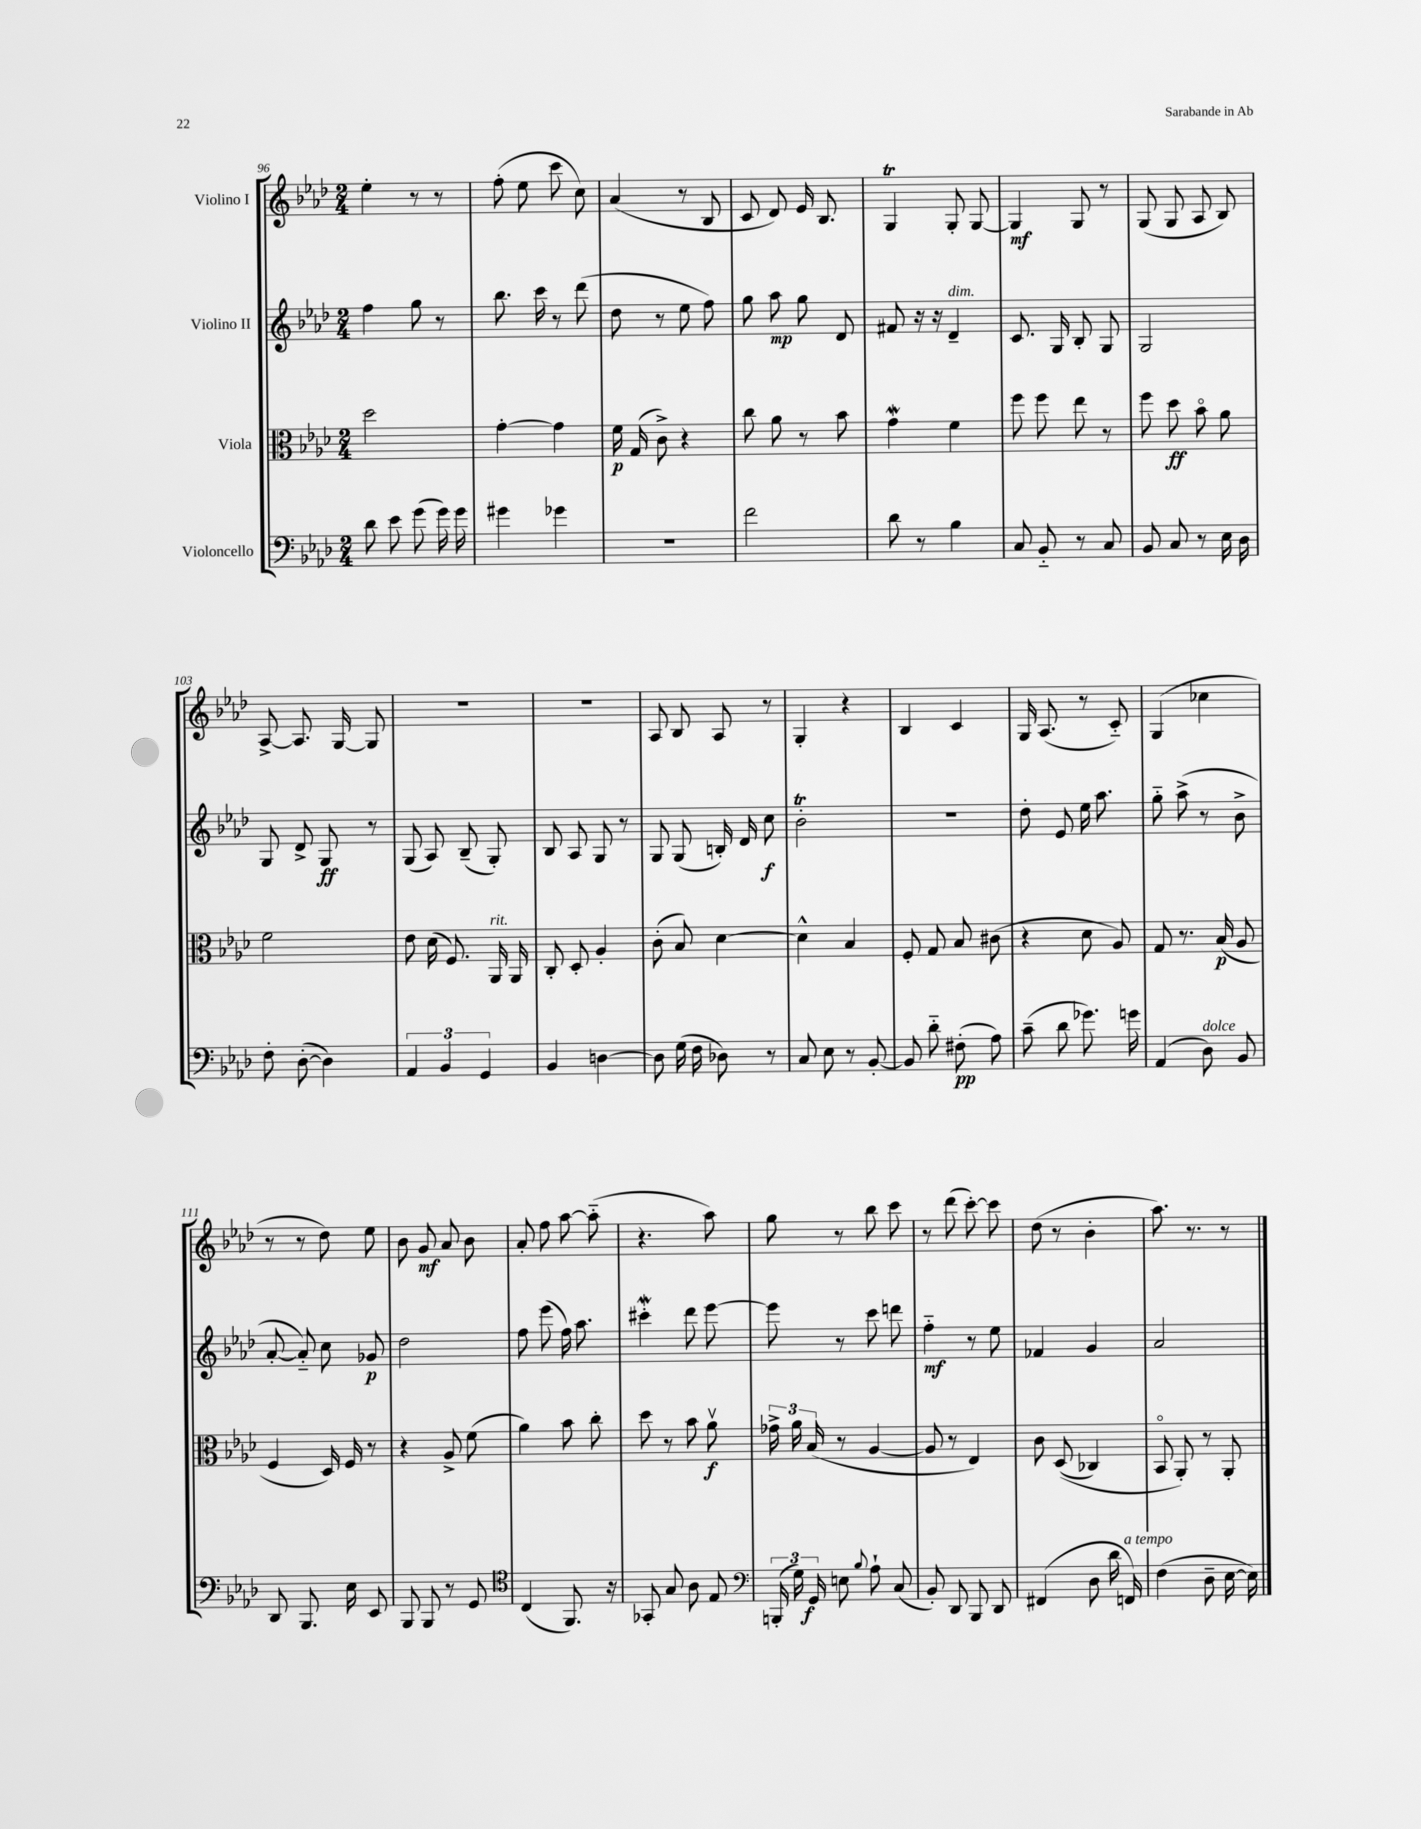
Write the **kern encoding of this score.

**kern	**dynam	**kern	**dynam	**kern	**dynam	**kern	**dynam
*part4	*part4	*part3	*part3	*part2	*part2	*part1	*part1
*staff4	*staff4	*staff3	*staff3	*staff2	*staff2	*staff1	*staff1
*I"Violoncello	*	*I"Viola	*	*I"Violino II	*	*I"Violino I	*
*clefF4	*	*clefC3	*	*clefG2	*	*clefG2	*
*k[b-e-a-d-]	*	*k[b-e-a-d-]	*	*k[b-e-a-d-]	*	*k[b-e-a-d-]	*
*M2/4	*	*M2/4	*	*M2/4	*	*M2/4	*
=96	=96	=96	=96	=96	=96	=96	=96
8d-\	.	2dd-\	.	4ff\	.	4ee-'\	.
8e-\	.	.	.	.	.	.	.
(8g\	.	.	.	8gg\	.	8r	.
16g\)	.	.	.	8r	.	8r	.
16g\	.	.	.	.	.	.	.
=97	=97	=97	=97	=97	=97	=97	=97
4g#X\	.	[4g'\	.	8.bb-\	.	(8ff'\	.
.	.	.	.	.	.	8ee-\	.
.	.	.	.	16ccc\	.	.	.
4g-X\	.	4g\]	.	8r	.	8ccc\	.
.	.	.	.	(8ddd-\	.	8cc\)	.
=98	=98	=98	=98	=98	=98	=98	=98
2r	.	16f\	p	8dd-\	.	(4a-/	.
.	.	(16G/	.	.	.	.	.
.	.	8c^\)	.	8r	.	.	.
.	.	4r	.	8ee-\	.	8r	.
.	.	.	.	8ff\)	.	8B-/	.
=99	=99	=99	=99	=99	=99	=99	=99
2f\	.	8cc\	.	8gg\	.	8c/	.
.	.	8a-\	.	8aa-\	mp	8d-/)	.
.	.	8r	.	8gg\	.	16e-/	.
.	.	.	.	.	.	8.B-/	.
.	.	8b-\	.	8d-/	.	.	.
=100	=100	=100	=100	=100	=100	=100	=100
8d-\	.	4gW\	.	8f#X/	.	4Gt/	.
8r	.	.	.	16r	.	.	.
.	.	.	.	16r	.	.	.
!	!	!	!	!LO:TX:a:i:t=dim.	!	!	!
4B-\	.	4f\	.	4d-~/	.	8G'/	.
.	.	.	.	.	.	[8G/	.
=101	=101	=101	=101	=101	=101	=101	=101
8C/	.	8ff\	.	8.c/	.	4G/]	mf
8BB-/	.	8ff\	.	.	.	.	.
.	.	.	.	16G/	.	.	.
8r	.	8ee-\	.	8B-'/	.	8G/	.
8C/	.	8r	.	8G/	.	8r	.
=102	=102	=102	=102	=102	=102	=102	=102
8BB-/	.	8ff\	.	2G/	.	(8G/	.
8C/	.	8dd-\	ff	.	.	8G/	.
8r	.	8b-\	.	.	.	8A-/	.
16E-\	.	8a-\	.	.	.	8B-/)	.
16D-\	.	.	.	.	.	.	.
!!LO:LB:g=z
=103	=103	=103	=103	=103	=103	=103	=103
8F'\	.	2f\	.	8G/	.	[8A-^/	.
([8D-'\	.	.	.	8d-^/	.	8.A-/]	.
4D-\])	.	.	.	8G/	ff	.	.
.	.	.	.	.	.	[16G/	.
.	.	.	.	8r	.	8G/]	.
=104	=104	=104	=104	=104	=104	=104	=104
6AA-/	.	8e-\	.	(8G/	.	2r	.
.	.	(16d-\	.	8A-/)	.	.	.
6BB-/	.	.	.	.	.	.	.
.	.	8.F/)	.	.	.	.	.
.	.	.	.	(8B-~/	.	.	.
6GG/	.	.	.	.	.	.	.
!	!	!LO:TX:a:i:t=rit.	!	!	!	!	!
.	.	16AA-/	.	8G'/)	.	.	.
.	.	16AA-/	.	.	.	.	.
=105	=105	=105	=105	=105	=105	=105	=105
4BB-/	.	8C'/	.	8B-/	.	2r	.
.	.	8D-'/	.	8A-/	.	.	.
[4Dn\	.	4A-'/	.	8G/	.	.	.
.	.	.	.	8r	.	.	.
=106	=106	=106	=106	=106	=106	=106	=106
8D\]	.	(8c'\	.	8G/	.	8A-/	.
(16G\	.	8B-/)	.	(8G/	.	8B-/	.
16F\	.	.	.	.	.	.	.
8D-X\)	.	[4d-\	.	16Bn'/)	.	8A-/	.
.	.	.	.	16d-/	.	.	.
8r	.	.	.	8cc\	f	8r	.
=107	=107	=107	=107	=107	=107	=107	=107
8C/	.	4d-^^\]	.	2b-T'\	.	4G'/	.
8E-\	.	.	.	.	.	.	.
8r	.	4B-/	.	.	.	4r	.
[8BB-'/	.	.	.	.	.	.	.
=108	=108	=108	=108	=108	=108	=108	=108
8BB-/]	.	8F'/	.	2r	.	4B-/	.
8d-\	.	8G/	.	.	.	.	.
(8F#X'\	pp	8B-/	.	.	.	4c/	.
8A-\)	.	(8c#X\	.	.	.	.	.
=109	=109	=109	=109	=109	=109	=109	=109
(8c~\	.	4r	.	8dd-'\	.	16G/	.
.	.	.	.	.	.	(8.A-/	.
8d-\	.	.	.	8e-/	.	.	.
8.g-X\)	.	8d-\	.	16ee-\	.	8r	.
.	.	.	.	8.aa-\	.	.	.
.	.	8A-/)	.	.	.	8c/)	.
16gn\	.	.	.	.	.	.	.
=110	=110	=110	=110	=110	=110	=110	=110
(4AA-/	.	8G/	.	8gg\	.	(4G/	.
.	.	8.r	.	(8aa-^\	.	.	.
!LO:TX:a:i:t=dolce	!	!	!	!	!	!	!
8D-\)	.	.	.	8r	.	4cc-X\	.
.	.	(16B-/	p	.	.	.	.
8BB-/	.	8A-/	.	8b-^\	.	.	.
!!LO:LB:g=z
=111	=111	=111	=111	=111	=111	=111	=111
8DD-/	.	4F/	.	[8a-'/	.	8r	.
8.BBB-/	.	.	.	8a-/])	.	8r	.
.	.	16D-/)	.	8cc\	.	8dd-\)	.
16E-\	.	16F/	.	.	.	.	.
8EE-/	.	8r	.	8g-X/	p	8ee-\	.
=112	=112	=112	=112	=112	=112	=112	=112
8BBB-/	.	4r	.	2dd-\	.	8b-\	.
8BBB-/	.	.	.	.	.	8g/	mf
8r	.	8A-^/	.	.	.	8a-/	.
8GG/	.	(8f\	.	.	.	8b-\	.
=113	=113	=113	=113	=113	=113	=113	=113
*clefC4	*	*	*	*	*	*	*
(4C/	.	4a-\)	.	8ff\	.	8a-'/	.
.	.	.	.	(8eee-\	.	8ff\	.
8.FF/)	.	8b-\	.	16ff\)	.	[8aa-\	.
.	.	.	.	8.aa-\	.	.	.
.	.	8cc'\	.	.	.	(8aa-\]	.
16r	.	.	.	.	.	.	.
=114	=114	=114	=114	=114	=114	=114	=114
8GG-X'/	.	8dd-\	.	4ccc#XW'\	.	4.r	.
8G/	.	8r	.	.	.	.	.
8A-\	.	8b-\	.	8ddd-\	.	.	.
8E-/	.	8a-v\	f	[8eee-\	.	8aa-\)	.
=115	=115	=115	=115	=115	=115	=115	=115
*clefF4	*	*	*	*	*	*	*
(24BBBn'/	.	24g-X^\	.	8eee-\]	.	8gg\	.
24G\)	.	24a-\	.	.	.	.	.
24GG/	f	(24B-/	.	.	.	.	.
8En\	.	8r	.	8r	.	8r	.
8qqB-/	.	.	.	.	.	.	.
8A-`\	.	[4A-/	.	8ccc\	.	8bb-\	.
(8C/	.	.	.	8dddn\	.	8ccc\	.
=116	=116	=116	=116	=116	=116	=116	=116
8BB-'/)	.	8A-/]	.	4ff\	mf	8r	.
8DD-/	.	8r	.	.	.	(8ddd-\	.
8BBB-/	.	4E-/)	.	8r	.	[8ccc'\)	.
8DD-/	.	.	.	8ee-\	.	8ccc\]	.
=117	=117	=117	=117	=117	=117	=117	=117
(4FF#X/	.	8c\	.	4f-X/	.	(8dd-\	.
.	.	((8D-/	.	.	.	8r	.
8D-\	.	4C-X/)	.	4g/	.	4b-'\	.
16d-\	.	.	.	.	.	.	.
!LO:TX:a:i:t=a tempo	!	!	!	!	!	!	!
16FFn/)	.	.	.	.	.	.	.
=118	=118	=118	=118	=118	=118	=118	=118
(4F\	.	8BB-/	.	2a-/	.	8.aa-\)	.
.	.	8AA-'/)	.	.	.	.	.
.	.	.	.	.	.	8.r	.
8D-~\	.	8r	.	.	.	.	.
[16E-\	.	8AA-'/	.	.	.	8r	.
16E-\])	.	.	.	.	.	.	.
==	==	==	==	==	==	==	==
*-	*-	*-	*-	*-	*-	*-	*-
